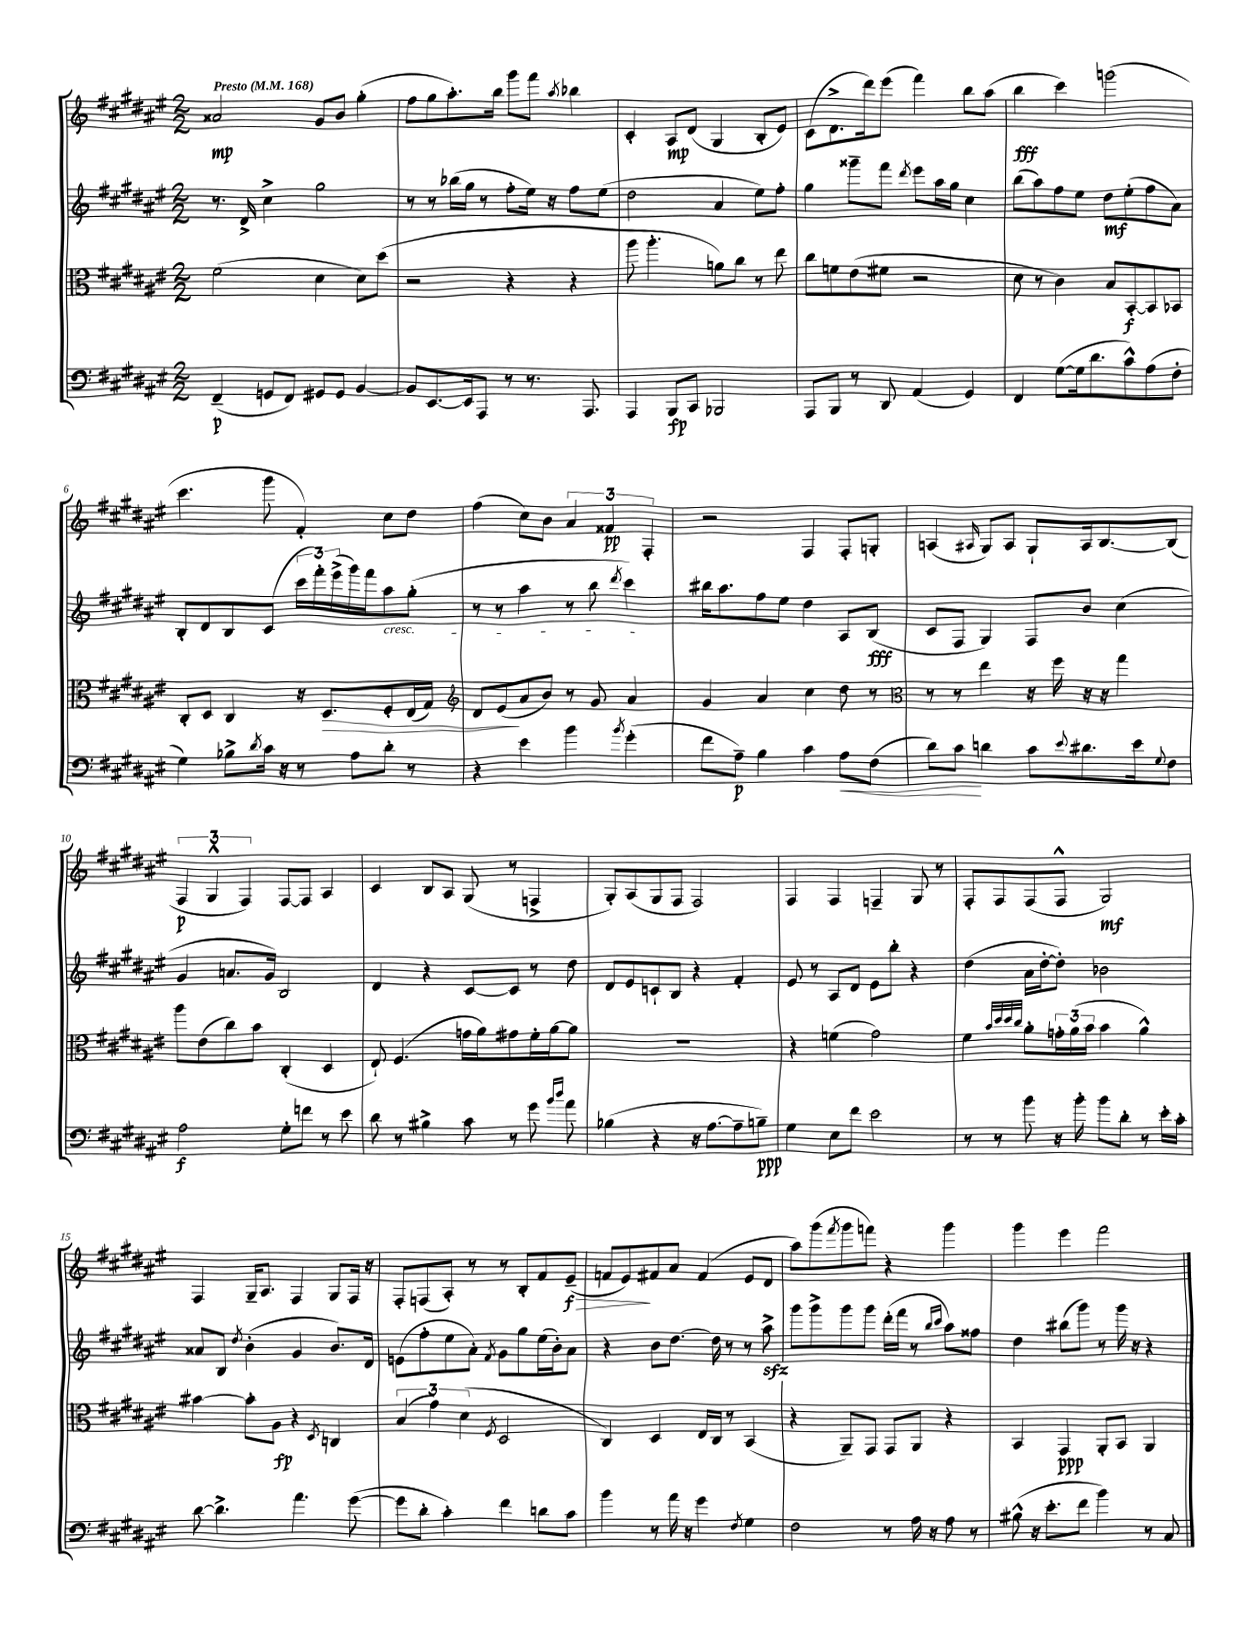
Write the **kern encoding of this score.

**kern	**dynam	**kern	**dynam	**kern	**dynam	**kern	**dynam
*part4	*part4	*part3	*part3	*part2	*part2	*part1	*part1
*staff4	*staff4	*staff3	*staff3	*staff2	*staff2	*staff1	*staff1
*clefF4	*	*clefC3	*	*clefG2	*	*clefG2	*
*k[f#c#g#d#a#e#]	*	*k[f#c#g#d#a#e#]	*	*k[f#c#g#d#a#e#]	*	*k[f#c#g#d#a#e#]	*
*M2/2	*	*M2/2	*	*M2/2	*	*M2/2	*
*MM168	*	*MM168	*	*MM168	*	*MM168	*
=1	=1	=1	=1	=1	=1	=1	=1
!	!	!	!	!	!	!LO:TX:a:B:t=Presto	!
(4FF#~/	p	(2f#\	.	8.r	.	2a##X/	mp
.	.	.	.	16d#^/	.	.	.
8GGn/L	.	.	.	4cc#^\	.	.	.
8FF#/J)	.	.	.	.	.	.	.
8GG#X/L	.	4d#\	.	2gg#\	.	8g#/L	.
8GG#/J	.	.	.	.	.	8b/J	.
[4BB/	.	8d#\L)	.	.	.	(4gg#'\	.
.	.	(8dd#\J	.	.	.	.	.
=2	=2	=2	=2	=2	=2	=2	=2
8BB/L]	.	2r	.	8r	.	8ff#\L	.
[8.EE#/	.	.	.	8r	.	8gg#\	.
.	.	.	.	(16bb-X\LL	.	8.aa#'\)	.
16EE#/k]	.	.	.	16gg#\JJ	.	.	.
8AAA#/J	.	.	.	8r	.	.	.
.	.	.	.	.	.	16bb\Jk	.
8r	.	4r	.	8ff#'\L	.	8ggg#\L	.
8.r	.	.	.	16ee#\Jk)	.	8fff#\J	.
.	.	.	.	16r	.	.	.
.	.	.	.	.	.	8qaa#/	.
.	.	4r	.	8ff#\L	.	4bb-X\	.
8.AAA#/	.	.	.	.	.	.	.
.	.	.	.	(8ee#\J	.	.	.
=3	=3	=3	=3	=3	=3	=3	=3
4AAA#/	.	8aa#\	.	2dd#\	.	4c#'/	.
.	.	4.aa#'\	.	.	.	.	.
8BBB/L	fp	.	.	.	.	8A#/L	mp
8CC#/J	.	.	.	.	.	(8d#/J	.
2BBB-X/	.	8an\L)	.	4a#/	.	4G#/	.
.	.	8cc#\J	.	.	.	.	.
.	.	8r	.	8ee#\L)	.	8B'/L	.
.	.	8ee#\	.	8ff#'\J	.	8e#/J)	.
=4	=4	=4	=4	=4	=4	=4	=4
8AAA#/L	.	8cc#\L	.	4gg#\	.	(8c#\L	.
8BBB/J	.	8fn\	.	.	.	8.d#^\	.
8r	.	(8e#\	.	8ggg##X~\L	.	.	.
.	.	.	.	.	.	16ddd#\k)	.
8DD#/	.	8f#X\J	.	8fff#\J	.	(8eee#\J	.
.	.	.	.	8qddd#/	.	.	.
(4AA#/	.	2r	.	8eee#\L	.	4fff#\)	.
.	.	.	.	16aa#\L	.	.	.
.	.	.	.	16gg#\JJ	.	.	.
4GG#/)	.	.	.	4cc#\	.	8bb\L	.
.	.	.	.	.	.	(8aa#\J	.
=5	=5	=5	=5	=5	=5	=5	=5
4FF#/	.	8d#\	.	(8bb\L	.	4bb\	fff
.	.	8r	.	8aa#\)	.	.	.
([8G#\L	.	4c#\)	.	8ff#\	.	4ccc#\)	.
16G#\k]	.	.	.	8ee#\J	.	.	.
8.d#\	.	.	.	.	.	.	.
.	.	8B/L	.	8dd#\L	mf	(2gggn\	.
8c#^^\)	.	[8BB'/	f	(8ee#'\	.	.	.
(8A#\	.	8BB/]	.	8ff#\	.	.	.
8F#'\J	.	8BB-X/J	.	8a#\J)	.	.	.
!!LO:LB:g=z
=6	=6	=6	=6	=6	=6	=6	=6
4G#\)	.	8C#'/L	.	8B'/L	.	4.ccc#\	.
.	.	8D#/J	.	8d#/	.	.	.
8B-X^\L	.	4C#/	.	8B/	.	.	.
8qd#/	.	.	.	.	.	.	.
16c#\Jk	.	.	.	(8c#/J	.	8ggg#\	.
16r	.	.	.	.	.	.	.
8r	.	16r	.	24ccc#\LL	.	4f#'/)	.
.	.	.	.	24fff#'\)	.	.	.
!	!	!	!LO:HP:b	!	!	!	!
.	.	8.D#/L	>	.	.	.	.
.	.	.	.	(24eee#^\	.	.	.
8A#\L	.	.	.	16ggg#\)	.	.	.
.	.	.	.	16fff#\J	.	.	.
!	!	!	!	!LO:TX:b:i:t=cresc.	!	!	!
8d#'\J	.	8F#'/	.	8aa#\	.	8cc#\L	.
8r	.	(16E#/L	.	(8gg#'\J	.	8dd#\J	.
.	.	16G#/JJ)	.	.	.	.	.
=7	=7	=7	=7	=7	=7	=7	=7
*	*	*clefG2	*	*	*	*	*
4r	.	8d#/L	.	8r	.	(4ff#\	.
.	.	(8e#/	.	8r	.	.	.
4e#\	.	8a#/	]	4aa#\	.	8cc#\L)	.
.	.	8b/J)	.	.	.	8b\J	.
4b\	.	8r	.	8r	.	6a#/	.
.	.	8g#/	.	8bb\	.	.	.
.	.	.	.	.	.	6f##X/	pp
8qb/	.	.	.	8qddd#/	.	.	.
(4g#'\	.	4a#/	.	4ccc#\)	.	.	.
.	.	.	.	.	.	6F#'/	.
=8	=8	=8	=8	=8	=8	=8	=8
8f#\L	.	4g#/	.	16bb#X\KL	.	2r	.
.	.	.	.	8.aa#\	.	.	.
8A#~\J)	p	.	.	.	.	.	.
4B\	.	4a#/	.	8ff#\	.	.	.
.	.	.	.	8ee#\J	.	.	.
4c#\	.	4cc#\	.	4dd#\	.	4F#/	.
!	!LO:HP:b	!	!	!	!	!	!
8A#\L	<	8dd#\	.	8A#/L	.	8F#'/L	.
(8F#\J	.	8r	.	(8B/J	fff	8Gn'/J	.
=9	=9	=9	=9	=9	=9	=9	=9
*	*	*clefC3	*	*	*	*	*
8d#\L)	.	8r	.	8c#/L	.	(4An/	.
8c#\J	.	8r	.	8F#/J	.	.	.
.	.	.	.	.	.	16qqA#X/	.
4dn\	[	4ee#\	.	4G#/)	.	8G#/L)	.
.	.	.	.	.	.	8A#/J	.
8c#\L	.	16r	.	8F#/L	.	8G#`/L	.
.	.	16ff#\	.	.	.	.	.
8qqe#/	.	.	.	.	.	.	.
8.d#X\	.	16r	.	8b/J	.	16A#/k	.
.	.	16r	.	.	.	[8.B/	.
.	.	4gg#\	.	(4cc#\	.	.	.
16e#\k	.	.	.	.	.	.	.
8qqG#/	.	.	.	.	.	.	.
8F#\J	.	.	.	.	.	(8B/J]	.
!!LO:LB:g=z
=10	=10	=10	=10	=10	=10	=10	=10
2A#\	f	8aa#\L	.	4g#/	.	6F#/	p
.	.	(8e#\	.	.	.	.	.
.	.	.	.	.	.	6G#^^/	.
.	.	8cc#\)	.	8.an/L	.	.	.
.	.	.	.	.	.	6F#/)	.
.	.	8b\J	.	.	.	.	.
.	.	.	.	16g#/Jk)	.	.	.
8G#'\L	.	(4C#'/	.	2B/	.	[8F#/L	.
8fn\J	.	.	.	.	.	8F#/J]	.
8r	.	4D#/	.	.	.	4A#/	.
8e#\	.	.	.	.	.	.	.
=11	=11	=11	=11	=11	=11	=11	=11
8d#\	.	8E#`/)	.	4d#/	.	4c#/	.
8r	.	(4.F#/	.	.	.	.	.
4B#X^\	.	.	.	4r	.	8B/L	.
.	.	.	.	.	.	8A#/J	.
8c#\	.	16gn\LL	.	[8c#/L	.	(8G#/	.
.	.	16a#\J)	.	.	.	.	.
8r	.	8g#X\	.	8c#/J]	.	8r	.
8g#\	.	16f#'\L	.	8r	.	4Fn^/	.
.	.	[16a#\J	.	.	.	.	.
16qqb/LL	.	.	.	.	.	.	.
16qqdd#/JJ	.	.	.	.	.	.	.
8a#\	.	8a#\J]	.	8dd#\	.	.	.
=12	=12	=12	=12	=12	=12	=12	=12
(4B-X\	.	1r	.	8d#/L	.	8G#'/L)	.
.	.	.	.	8e#/	.	(8A#/	.
4r	.	.	.	8cn`/	.	8G#/	.
.	.	.	.	8B/J	.	8F#/J	.
16r	.	.	.	4r	.	2F#/)	.
[8.A#\L	.	.	.	.	.	.	.
8A#~\]	.	.	.	4f#'/	.	.	.
8Bn~\J)	ppp	.	.	.	.	.	.
=13	=13	=13	=13	=13	=13	=13	=13
4G#\	.	4r	.	8e#/	.	4F#/	.
.	.	.	.	8r	.	.	.
8E#\L	.	(4fn\	.	8A#/L	.	4F#/	.
8f#\J	.	.	.	8d#/J	.	.	.
2e#\	.	2g#\)	.	8e#\L	.	4Fn~/	.
.	.	.	.	8bb'\J	.	.	.
.	.	.	.	4r	.	8G#/	.
.	.	.	.	.	.	8r	.
=14	=14	=14	=14	=14	=14	=14	=14
8r	.	4f#\	.	(4dd#\	.	8F#'/L	.
8r	.	.	.	.	.	8F#/	.
.	.	32qqb/LLL	.	.	.	.	.
.	.	32qqdd#/	.	.	.	.	.
.	.	32qqdd#/	.	.	.	.	.
.	.	32qqcc#/JJJ	.	.	.	.	.
8b\	.	8a#'\L	.	16a#\LL	.	(8F#/	.
.	.	.	.	[16dd#'\J	.	.	.
16r	.	24gn'\L	.	8dd#'\J])	.	8F#^^/J	.
.	.	(24a#\	.	.	.	.	.
16b'\	.	.	.	.	.	.	.
.	.	24b\JJ	.	.	.	.	.
8b\L	.	4b\	.	2b-X\	.	2G#/)	mf
8d#'\J	.	.	.	.	.	.	.
8r	.	4a#^^\)	.	.	.	.	.
16e#'\LL	.	.	.	.	.	.	.
16c#'\JJ	.	.	.	.	.	.	.
!!LO:LB:g=z
=15	=15	=15	=15	=15	=15	=15	=15
[8d#\	.	[4b#X\	.	8a##X/L	.	4F#/	.
4.d#^\]	.	.	.	8B/J	.	.	.
.	.	.	.	8qdd#/	.	.	.
.	.	8b#'\L]	.	(4b'\	.	16G#~/KL	.
.	.	.	.	.	.	8.A#/J	.
.	.	8A#\J	fp	.	.	.	.
4.a#\	.	4r	.	4g#/	.	4F#/	.
.	.	8qD#/	.	.	.	.	.
.	.	4Cn/	.	8.b/L)	.	8G#/L	.
([8g#\	.	.	.	.	.	16F#/Jk	.
.	.	.	.	16d#/Jk	.	16r	.
=16	=16	=16	=16	=16	=16	=16	=16
8g#\L]	.	(6B/	.	(8en\L	.	8F#'/L	.
8d#'\J	.	.	.	8ff#'\	.	(8Fn/	.
.	.	6g#\)	.	.	.	.	.
4c#'\)	.	.	.	8ee#\	.	8A#'/J)	.
.	.	(6d#\	.	.	.	.	.
.	.	.	.	8a#'\J)	.	8r	.
.	.	8qF#/	.	8qf#/	.	.	.
4f#\	.	2D#/	.	8g#\L	.	8r	.
.	.	.	.	8gg#\	.	8B'/L	.
8dn\L	.	.	.	(16ee#\L	.	8f#/	.
.	.	.	.	16b'\J)	.	.	.
!	!	!	!	!	!	!	!LO:HP:b
8c#\J	.	.	.	8a#\J	.	(8e#~/J	> f
=17	=17	=17	=17	=17	=17	=17	=17
4b\	.	4C#/)	.	4r	.	8fn/L	.
.	.	.	.	.	.	8e#/)	.
8r	.	4D#/	.	8b\L	.	8f#X/	]
16a#\	.	.	.	[8.dd#\J	.	8a#/J	.
16r	.	.	.	.	.	.	.
4g#\	.	16E#/LL	.	.	.	(4f#/	.
.	.	16C#/JJ	.	16dd#\]	.	.	.
.	.	8r	.	8r	.	.	.
8qF#/	.	.	.	.	.	.	.
4G#\	.	(4BB/	.	8r	.	8e#/L	.
.	.	.	.	8aa#zz^\	.	8d#/J	.
=18	=18	=18	=18	=18	=18	=18	=18
2F#\	.	4r	.	8ggg#\L	.	8aa#\L)	.
.	.	.	.	8ggg#^\	.	(8ggg#\	.
.	.	.	.	.	.	8qfff#/	.
.	.	8AA#~/L)	.	8ggg#\	.	8ggg#\	.
.	.	8GG#/J	.	8ggg#\J	.	8fffn\J)	.
8r	.	8GG#/L	.	(16ddd#'\LL	.	4r	.
.	.	.	.	16fff#\JJ	.	.	.
16A#\	.	8AA#/J	.	8r	.	.	.
16r	.	.	.	.	.	.	.
.	.	.	.	16qqbb/LL	.	.	.
.	.	.	.	16qqccc#/JJ	.	.	.
8A#\	.	4r	.	8aa#\L)	.	4ggg#\	.
8r	.	.	.	8ff##X\J	.	.	.
=19	=19	=19	=19	=19	=19	=19	=19
(8B#X^^\	.	4BB/	.	4dd#\	.	4ggg#\	.
16r	.	.	.	.	.	.	.
8.e#'\L	.	.	.	.	.	.	.
.	.	4GG#/	ppp	(8bb#X\L	.	4eee#\	.
8f#\J	.	.	.	8ggg#\J)	.	.	.
4b\)	.	8AA#'/L	.	8r	.	2fff#\	.
.	.	8BB/J	.	16ggg#\	.	.	.
.	.	.	.	16r	.	.	.
8r	.	4AA#/	.	4r	.	.	.
8C#/	.	.	.	.	.	.	.
==	==	==	==	==	==	==	==
*-	*-	*-	*-	*-	*-	*-	*-
